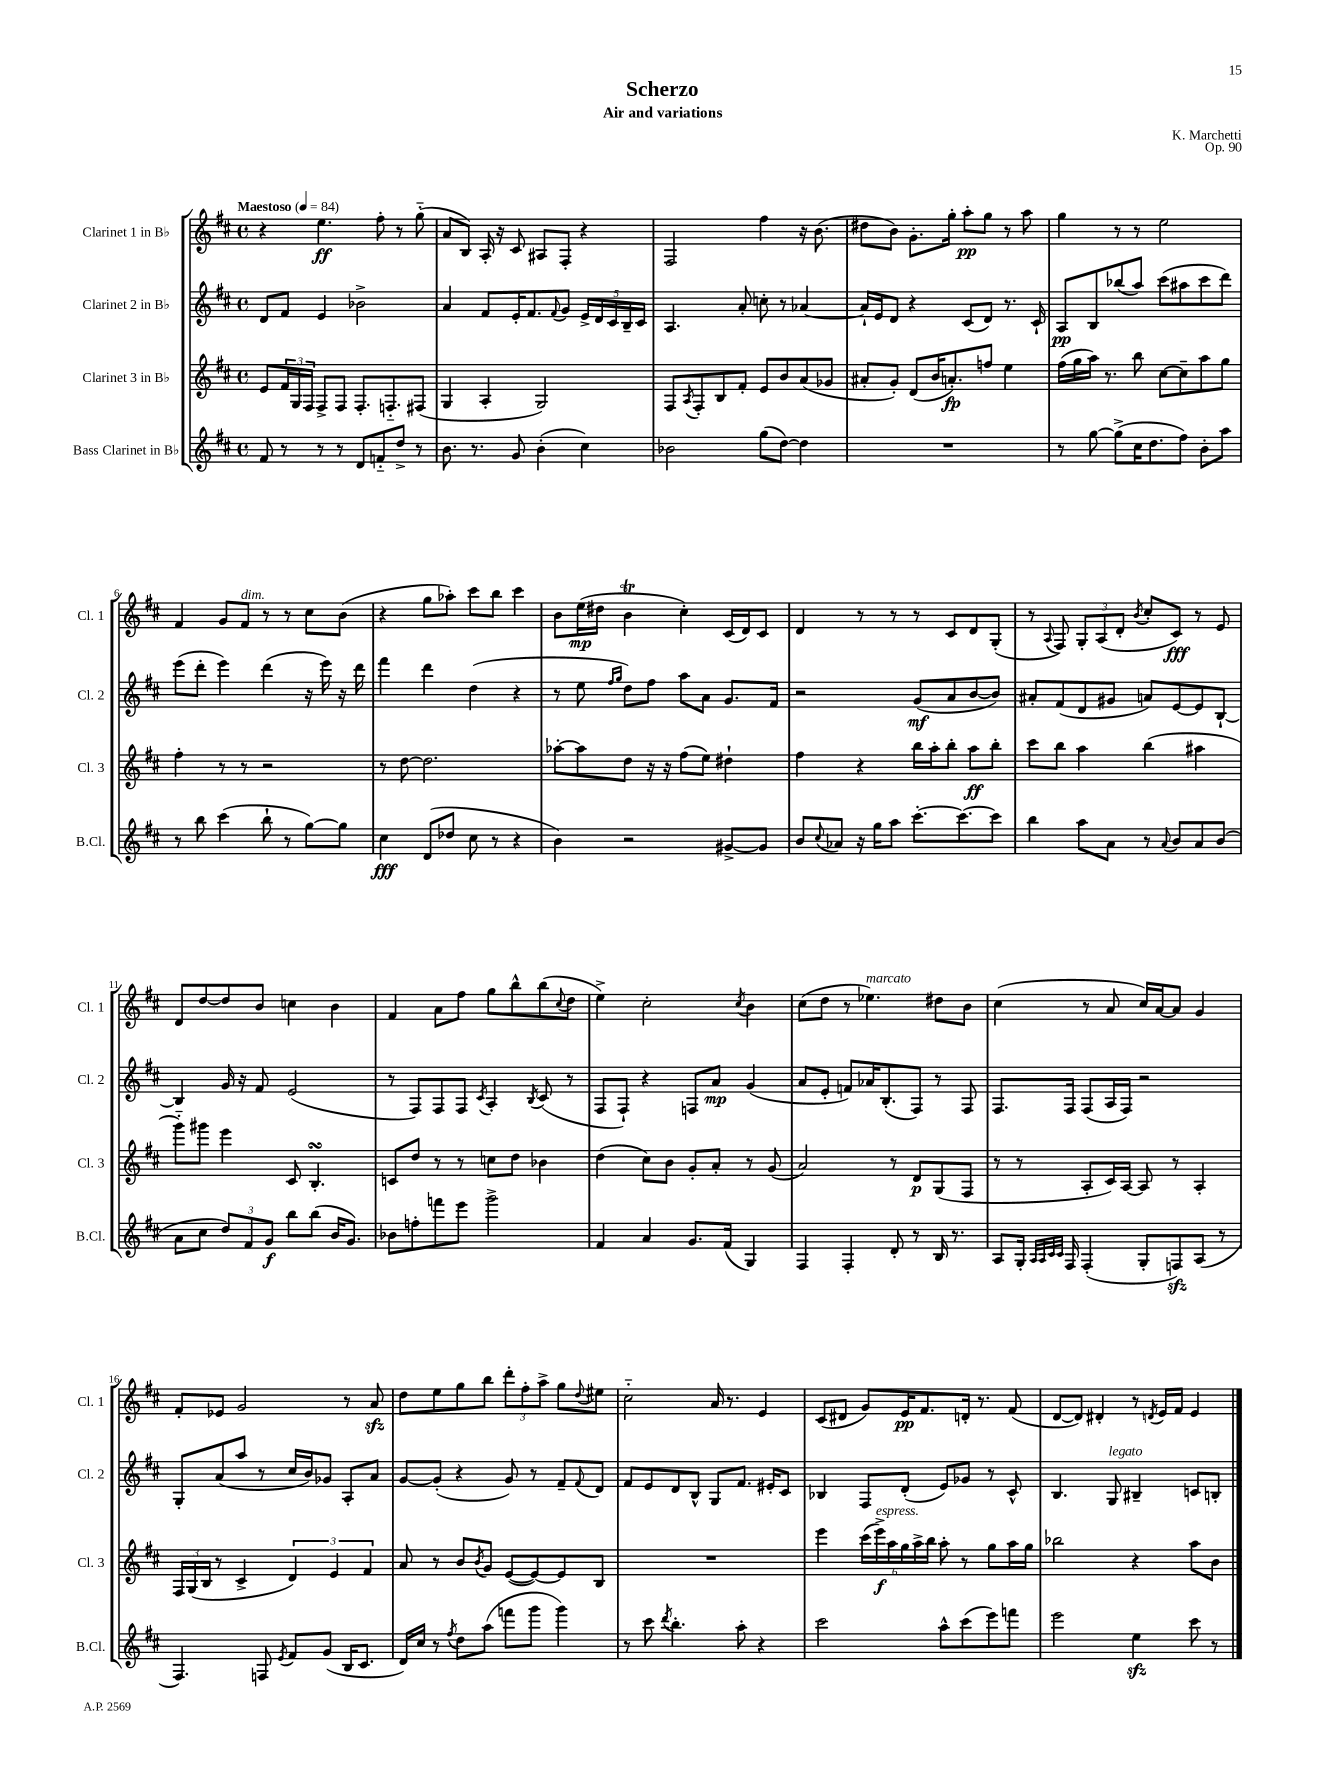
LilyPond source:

\header { title = "Scherzo" composer = "K. Marchetti" subtitle = "Air and variations" opus = "Op. 90" }
<<
\new StaffGroup <<
\new Staff = "s0" \with { instrumentName = "Clarinet 1 in Bb" shortInstrumentName = "Cl. 1" } {
    \clef treble \key d \major \defaultTimeSignature \time 4/4 \tempo "Maestoso" 4 = 84
    r4 e''4.\ff fis''8-. r8 g''8-_( |
    a'8 b8) a16-. r16 cis'8 ais8 fis8-. r4 |
    fis2 fis''4 r16 b'8.( |
    dis''8 b'8) g'8.-. g''16-. a''8-.\pp g''8 r8 a''8 |
    g''4 r8 r8 e''2 |
    fis'4 g'8 fis'8^\markup { \italic "dim." } r8 r8 cis''8 b'8( |
    r4 g''8 aes''8-.) cis'''8 b''8 cis'''4 |
    b'8 e''16\mp( dis''16 b'4\trill cis''4-.) cis'16( d'16) cis'8 |
    d'4 r8 r8 r8 cis'8 d'8 g8-.( |
    r8 \appoggiatura { a8 } fis8) \tuplet 3/2 { g8-. a8( d'8-. } \acciaccatura { b'8 } cis''8-. cis'8\fff) r8 e'8 |
    d'8 d''8~ d''8 b'8 c''4 b'4 |
    fis'4 a'8 fis''8 g''8 b''8-^ b''8( \appoggiatura { cis''8 } d''8 |
    e''4->) cis''2-. \acciaccatura { cis''8 } b'4 |
    cis''8( d''8 r8 ees''4.^\markup { \italic "marcato" }) dis''8 b'8 |
    cis''4( r8 a'8 cis''16) a'16~ a'8 g'4 |
    fis'8-. ees'8 g'2 r8 a'8\sfz |
    d''8 e''8 g''8 b''8 \tuplet 3/2 { d'''8-. fis''8-. a''8-> } g''8 \appoggiatura { d''8 } eis''8 |
    cis''2-_ a'16 r8. e'4 |
    cis'8( dis'8 g'8) e'16\pp fis'8. d'16-. r8. fis'8( |
    d'8~ d'8) dis'4-. r8 \acciaccatura { d'8 } e'16 fis'16 e'4 \bar "|." |
}
\new Staff = "s1" \with { instrumentName = "Clarinet 2 in Bb" shortInstrumentName = "Cl. 2" } {
    \clef treble \key d \major \defaultTimeSignature \time 4/4
    d'8 fis'8 e'4 bes'2-> |
    a'4 fis'8 e'16-. fis'8. \appoggiatura { fis'8 } g'8 \tuplet 5/4 { e'16-> d'16 cis'16 b16-- cis'16 } |
    a4. a'8-. c''8-. r8 aes'4~ |
    aes'16-! e'16 d'8 r4 cis'8( d'8) r8. cis'16-! |
    a8\pp b8 bes''8( a''8) cis'''8( ais''8 cis'''8 d'''8) |
    e'''8( d'''8-. e'''4) d'''4( r16 e'''16) r16 d'''16 |
    fis'''4 d'''4 d''4( r4 |
    r8 e''8 \grace { fis''16 g''16 } d''8) fis''8 a''8 a'8 g'8. fis'16 |
    r2 g'8\mf( a'8 b'8~ b'8) |
    ais'8-. fis'8( d'8 gis'8 a'8) e'8~ e'8 b8~-! |
    b4 g'16 r16 fis'8 e'2( |
    r8 fis8) fis8 fis8 \acciaccatura { cis'8 } a4-. \acciaccatura { b8 } cis'8( r8 |
    fis8 fis8-!) r4 f8 a'8\mp g'4( |
    a'8 e'8-. f'8) aes'16 b8.-.( fis8) r8 fis8 |
    fis8. fis16 fis8( a16 fis16) r2 |
    g8-. a'8( a''8 r8 cis''16 b'16) ges'8 a8-. a'8 |
    g'8~ g'8-.( r4 g'8) r8 fis'8-- \appoggiatura { fis'8 } d'8 |
    fis'8 e'8 d'8 b8-^ g8 fis'8. eis'16-. cis'8 |
    bes4 fis8 d'8-.( e'8) ges'8 r8 cis'8-^ |
    b4. g8^\markup { \italic "legato" } bis4-- c'8 b8-. \bar "|." |
}
\new Staff = "s2" \with { instrumentName = "Clarinet 3 in Bb" shortInstrumentName = "Cl. 3" } {
    \clef treble \key d \major \defaultTimeSignature \time 4/4
    e'8 \tuplet 3/2 { fis'16 g16 fis16 } fis8-> fis8 fis8.-. f8.-_ fis8( |
    g4 a4-. g2) |
    fis8 \acciaccatura { a8 } fis8-. b8 fis'8-. e'8 b'8 a'8( ges'8 |
    ais'8-. g'8-.) d'8( b'16 a'8.-.\fp) f''8 e''4 |
    fis''16( g''16 a''16) r8. b''8 cis''8~ cis''8-- a''8 g''8 |
    fis''4-. r8 r8 r2 |
    r8 d''8~ d''2. |
    aes''8~-. aes''8 d''8 r16 r16 fis''8( e''8) dis''4-! |
    fis''4 r4 b''16 a''16-. b''8-. a''8\ff b''8-. |
    cis'''8 b''8 a''4 b''4( ais''4 |
    g'''8-_) gis'''8 e'''4 cis'8 b4.-.\turn |
    c'8 d''8 r8 r8 c''8 d''8 bes'4 |
    d''4( cis''8) b'8 g'8-. a'8-. r8 g'8( |
    a'2) r8 d'8\p g8( fis8 |
    r8 r8 a8-. cis'16) a16~ a8 r8 a4-. |
    \tuplet 3/2 { fis16 g16( b16 } r8 cis'4-> \tuplet 3/2 { d'4) e'4 fis'4 } |
    a'8 r8 b'8 \acciaccatura { b'8 } g'8 e'8~( e'8~) e'8 b8 |
    R1 |
    e'''4 \tuplet 6/4 { cis'''16( e'''16->\f^\markup { \italic "espress." }) a''16 g''16 a''16-> b''16 } a''8-. r8 g''8 a''16 g''16 |
    bes''2 r4 a''8 b'8 \bar "|." |
}
\new Staff = "s3" \with { instrumentName = "Bass Clarinet in Bb" shortInstrumentName = "B.Cl." } {
    \clef treble \key d \major \defaultTimeSignature \time 4/4
    fis'8 r8 r8 r8 d'8 f'8-_ d''8-> r8 |
    b'8. r8. g'8 b'4-.( cis''4) |
    bes'2 g''8( d''8~) d''4 |
    R1 |
    r8 g''8~ g''8->( cis''16 d''8. fis''8) b'8-. a''8 |
    r8 b''8 cis'''4( b''8-! r8 g''8~) g''8 |
    cis''4\fff d'8( des''8 cis''8 r8 r4 |
    b'4) r2 gis'8~-> gis'8 |
    b'8 \appoggiatura { cis''8 } aes'8 r16 g''16 a''8 cis'''8.~-. cis'''8.~ cis'''8 |
    b''4 a''8 a'8 r8 \appoggiatura { a'8 } b'8 a'8 b'8( |
    a'8 cis''8 \tuplet 3/2 { d''8) fis'8 g'8\f } b''8 b''8( b'16 g'8.) |
    bes'8 f''8-. f'''8 e'''8 g'''2-> |
    fis'4 a'4 g'8. fis'16( g4) |
    fis4 fis4-. d'8-. r8 b16 r8. |
    a8 g16-. \grace { a32 a32 cis'32 cis'32 } fis16 fis4-.( g8-. f8\sfz) a8( r8 |
    fis4.) f8 \acciaccatura { e'8 } fis'8 g'8( b16 cis'8. |
    d'16) cis''16 r8 \acciaccatura { fis''8 } d''8 a''8( f'''8 g'''8 g'''4) |
    r8 cis'''8 \acciaccatura { d'''8 } b''4.-. a''8-. r4 |
    cis'''2 a''8-^ cis'''8( e'''8) f'''8 |
    e'''2 e''4\sfz cis'''8 r8 \bar "|." |
}
>>
>>
